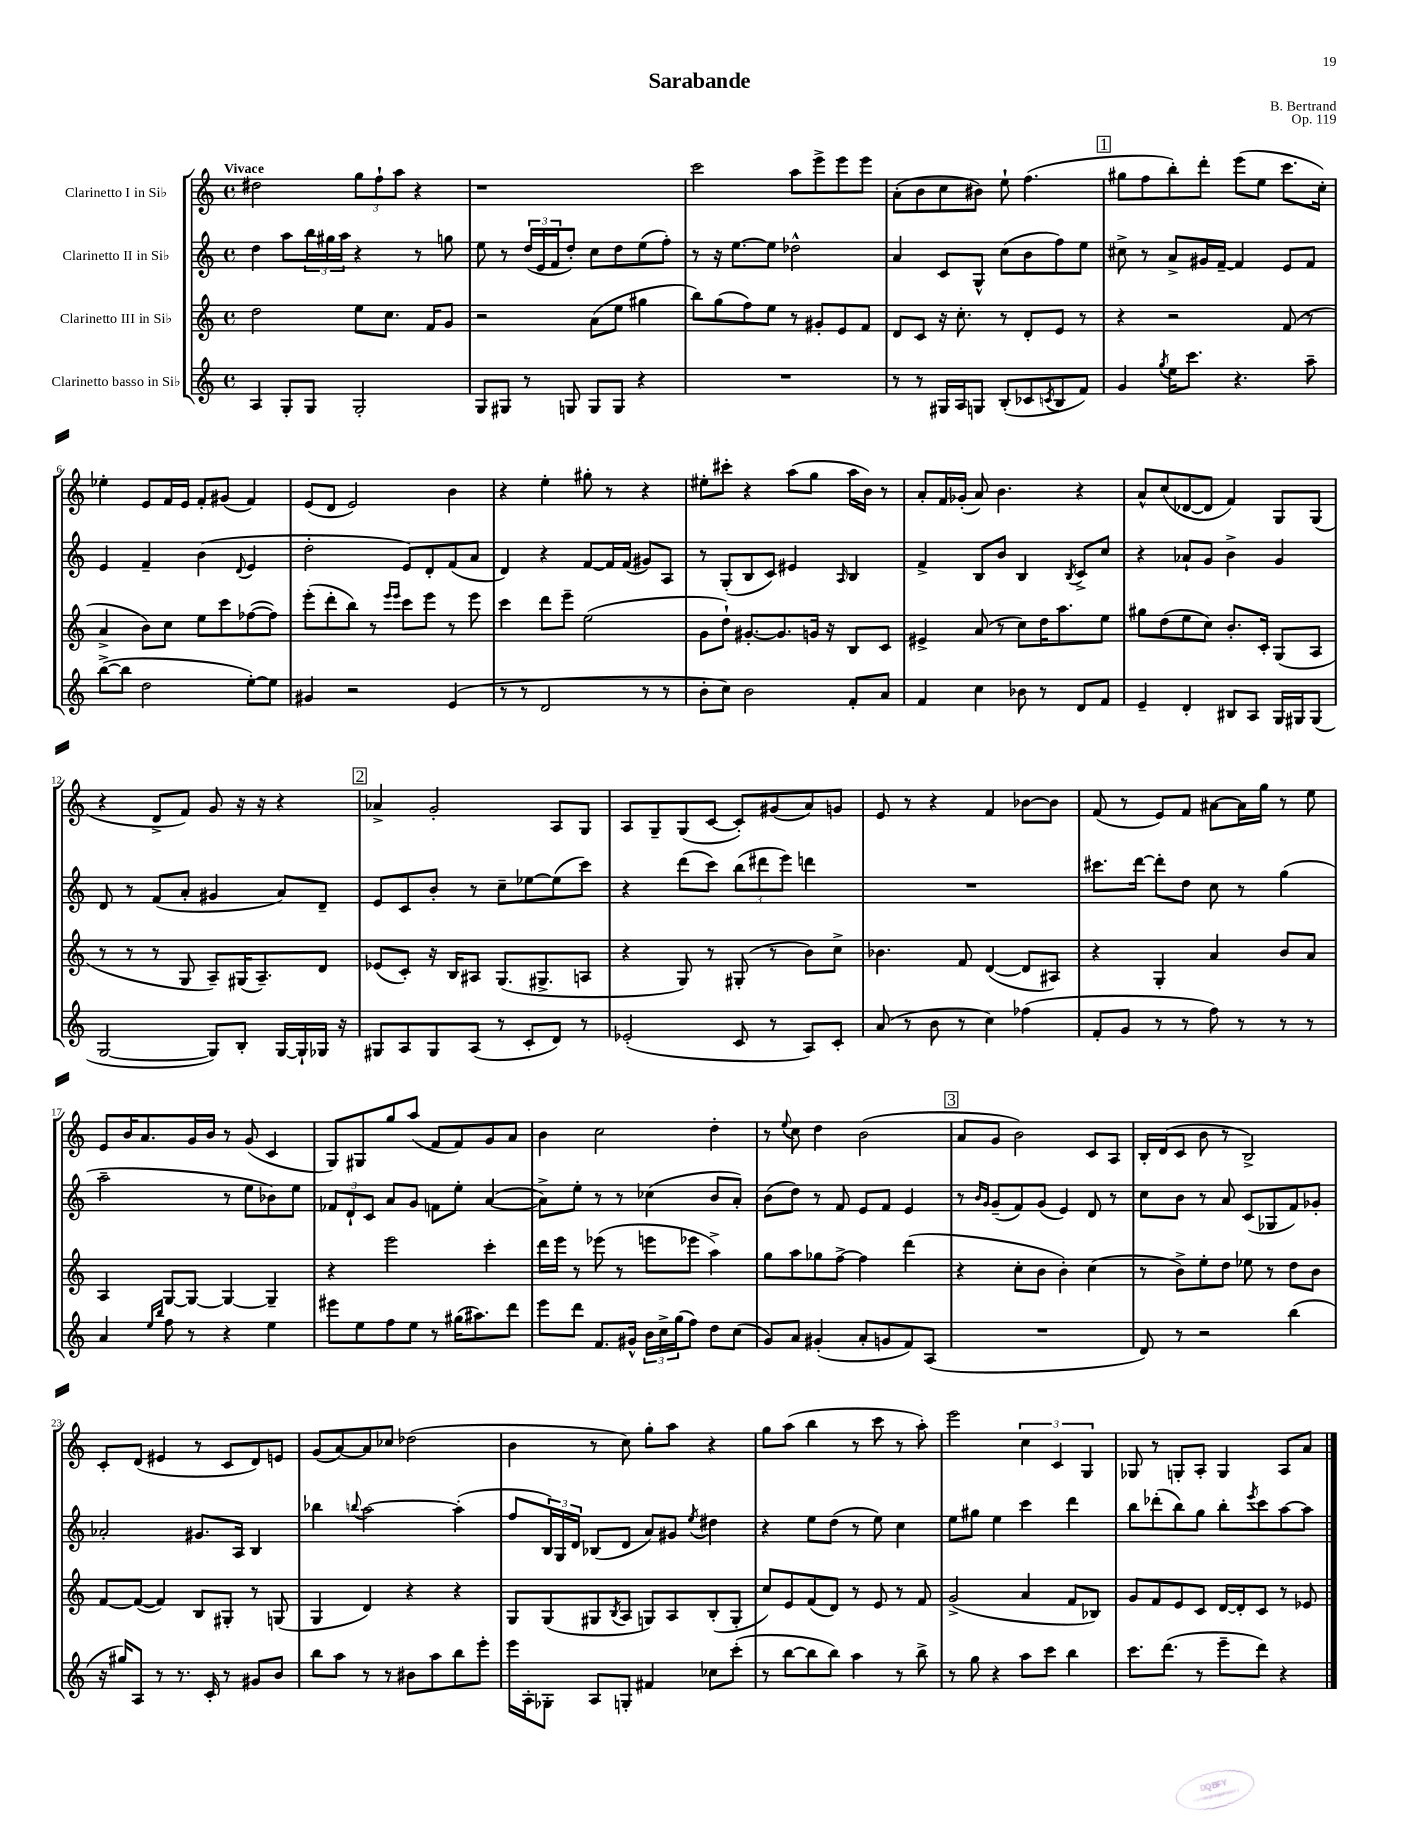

**kern	**kern	**kern	**kern
*staff4	*staff3	*staff2	*staff1
*clefG2	*clefG2	*clefG2	*clefG2
*k[]	*k[]	*k[]	*k[]
*M4/4	*M4/4	*M4/4	*M4/4
*met(c)	*met(c)	*met(c)	*met(c)
4A	2dd	4dd	2dd#
8G'	.	8aa	.
8G	.	24bb	.
.	.	24gg#	.
.	.	24aa	.
2G'	8ee	4r	12gg
.	.	.	12ff`
.	8.cc	.	.
.	.	.	12aa
.	.	8r	4r
.	16f	.	.
.	8g	8gg	.
=	=	=	=
8G	2r	8ee	1r
8G#	.	8r	.
8r	.	(24dd	.
.	.	24e	.
.	.	24f	.
8G	.	8dd')	.
8G	(8a	8cc	.
8G	8ee	8dd	.
4r	4gg#	(8ee	.
.	.	8ff')	.
=	=	=	=
1r	8bb)	8r	2ccc
.	(8gg	16r	.
.	.	[8.ee	.
.	8ff)	.	.
.	8ee	8ee]	.
.	8r	2dd-^^	8aa
.	8g#'	.	8eee^
.	8e	.	8eee
.	8f	.	8eee
=	=	=	=
8r	8d	4a	(8a'
8r	8c	.	8b
16G#	16r	8c	8cc
16A	8.cc'	.	.
8G	.	8G^^	8b#)
(8B'	8r	(8cc	8ee`
8c-	8d'	8b	(4.ff
8qc	.	.	.
8B	8e	8ff)	.
8f)	8r	8ee	.
=	=	=	=
4g	4r	8cc#^	8gg#
.	.	8r	8ff
8qgg	.	.	.
16ee	2r	8a^	8bb')
8.ccc	.	.	.
.	.	16g#	8ddd'
.	.	[16f~	.
4.r	.	4f]	(8eee
.	.	.	8ee
.	(8f	8e	8.ccc
8aa~	8r	8f	.
.	.	.	16cc')
=	=	=	=
([8bb^	4a^	4e	4ee-'
8bb]	.	.	.
2dd	8b)	4f~	8e
.	8cc	.	16f
.	.	.	16e
.	8ee	(4b	8f'
.	8ccc	.	(8g#
.	.	8qqd	.
[8ee')	([8ff-	4e	4f)
8ee]	8ff-])	.	.
=	=	=	=
4g#	(8eee'	2dd'	(8e
.	8ddd'	.	8d
2r	8bb)	.	2e)
.	8r	.	.
.	16qqeee	.	.
.	16qqeee	.	.
.	8ccc	8e)	.
.	8eee	8d'	.
(4e	8r	(8f	4b
.	8eee	8a	.
=	=	=	=
8r	4ccc	4d)	4r
8r	.	.	.
2d	8ddd	4r	4ee'
.	8eee~	.	.
.	(2ee	[8f	8gg#'
.	.	16f]	8r
.	.	(16f	.
8r	.	8g#)	4r
8r	.	8A	.
=	=	=	=
8b'	8g	8r	8ee#'
8cc)	8dd`)	(8G'	8ccc#'
2b	[8.g#'	8B	4r
.	.	8c)	.
.	8.g#]	.	.
.	.	4e#	(8aa
.	16g	.	8gg
.	16r	.	.
.	.	16qqA	.
8f'	8B	4B	16aa
.	.	.	16b)
8a	8c	.	8r
=	=	=	=
4f	4e#^	4f^	8a'
.	.	.	16f
.	.	.	(16g-'
4cc	(8a	8B	8a)
.	8r	8b	4.b
8b-	8cc)	4B	.
8r	16dd	.	.
.	8.aa	.	.
.	.	8qB	.
8d	.	8c^	4r
8f	8ee	8cc	.
=	=	=	=
4e~	8gg#	4r	8a^^
.	(8dd	.	(8cc
4d'	8ee	8a-`	[8d-
.	8cc)	8g	8d-]
8B#	8.b'	4b^	4f)
8A	.	.	.
.	16c'	.	.
16G	(8G	4g	8G
16G#	.	.	.
(8G#	8A	.	(8G
=	=	=	=
[2G	8r	8d	4r
.	8r	8r	.
.	8r	(8f	8d^
.	8G	8a'	8f)
8G])	8A~)	4g#	8g
8B'	(16G#	.	16r
.	8.A~)	.	16r
[16G	.	8a)	4r
16G`]	.	.	.
16G-	8d	8d~	.
16r	.	.	.
=	=	=	=
8G#	(8e-	8e	4a-^
8A	8c')	8c	.
8G#	16r	8b'	2g'
.	16B	.	.
(8A	8A#	8r	.
8r	(8.G	8cc~	.
8c'	.	[8ee-	.
.	8.G#^	.	.
8d)	.	(8ee-]	8A
8r	8A	8ccc)	8G
=	=	=	=
(2e-'	4r	4r	8A
.	.	.	8G~
.	8G)	(8ddd	(8G
.	8r	8ccc)	[8c
8c	(8G#'	(12bb	8c'])
.	.	12ddd#	.
8r	8r	.	(8g#
.	.	12eee)	.
8A)	8b)	4ddd	8a)
8c'	8cc^	.	8g
=	=	=	=
(8a	4.b-	1r	8e
8r	.	.	8r
8b	.	.	4r
8r	8f	.	.
4cc)	([4d	.	4f
(4ff-	8d]	.	[8b-
.	8A#)	.	8b-]
=	=	=	=
8f'	4r	8.ccc#	(8f
8g	.	.	8r
.	.	[16ddd	.
8r	4G'	8ddd']	8e)
8r	.	8dd	8f
8ff)	4a	8cc	[8a#
8r	.	8r	16a#]
.	.	.	16gg
8r	8b	(4gg	8r
8r	8a	.	8ee
=	=	=	=
4a	4A	2aa~	8e
.	.	.	16b
.	.	.	8.a
16qqee	.	.	.
16qqbb	.	.	.
8ff	[8G	.	.
8r	8G_	.	16g
.	.	.	16b
4r	4G_	8r	8r
.	.	8ee	(8g
4ee	4G~]	8b-)	4c
.	.	8ee	.
=	=	=	=
8eee#	4r	12f-	8G)
.	.	12d`	.
8ee	.	.	8G#
.	.	12c	.
8ff	2eee	8a	8gg
8ee	.	8g	(8aa
8r	.	8f	8f
(16gg#	.	8ee'	8f)
8.aa#)	.	.	.
.	4ccc'	([4a	8g
8ddd	.	.	8a
=	=	=	=
8eee	16ddd	8a^])	4b
.	16eee	.	.
8ddd	8r	8ee'	.
8.f	(8eee-	8r	2cc
.	8r	8r	.
16g#^^	.	.	.
24b	8eee	(4cc-	.
24cc^	.	.	.
(24gg	.	.	.
8ff)	8eee-	.	.
8dd	4aa^)	8b	4dd'
(8cc	.	8a')	.
=	=	=	=
8g)	8gg	(8b	8r
.	.	.	8qqee
8a	8aa	8dd)	8cc
(4g#'	8gg-	8r	4dd
.	[8ff^	8f	.
8a'	4ff]	8e	(2b
8g	.	8f	.
8f)	(4ddd	4e	.
(8A	.	.	.
=	=	=	=
1r	4r	8r	8a
.	.	16qqb	.
.	.	16qqg	.
.	.	(8g~	8g
.	8cc'	8f)	2b)
.	8b	(8g	.
.	4b')	4e)	.
.	(4cc	8d	8c
.	.	8r	8A
=	=	=	=
8d)	8r	8cc	16B'
.	.	.	(16d
8r	8b^)	8b	8c
2r	8ee'	8r	8b
.	8dd	8a	8r
.	8ee-	(8c	2B^)
.	8r	8G-	.
(4bb	8dd	8f)	.
.	8b	8g-'	.
=	=	=	=
16r	[8f	2a-'	8c'
16gg#)	.	.	.
8A	(8f_	.	(8d
8r	4f])	.	4e#
8.r	.	.	.
.	8B	8.g#	8r
16c'	.	.	.
8r	8G#'	.	8c
.	.	16A	.
8g#	8r	4B	8d)
8b	(8G	.	8e
=	=	=	=
8bb	4G	4bb-	(8g
8aa	.	.	[8a)
.	.	8qqbb	.
8r	4d)	[2aa	8a]
8r	.	.	8cc-
8b#	4r	.	(2dd-
8aa	.	.	.
8bb	4r	(4aa']	.
8eee'	.	.	.
=	=	=	=
16eee	8G	8ff	4b
16A'	.	.	.
8G-'	(8G	24B)	.
.	.	24G	.
.	.	24d	.
8A	8G#	(8B-	8r
.	8qB	.	.
8G'	8A	8d	8cc)
4f#	8G)	8a)	8gg'
.	8A	8g#	8aa
.	.	8qee	.
8cc-	(8B'	4dd#	4r
(8ccc'	8G'	.	.
=	=	=	=
8r	8cc)	4r	8gg
[8bb	8e	.	(8aa
8bb]	(8f	8ee	4bb
8bb)	8d)	(8dd	.
4aa	8r	8r	8r
.	8e	8ee)	8ccc
8r	8r	4cc	8r
8bb^	8f	.	8aa')
=	=	=	=
8r	(2g^	8ee	2eee
8gg	.	8gg#	.
4r	.	4ee	.
8aa	4a	4ccc	6cc
8ccc	.	.	.
.	.	.	6c
4bb	8f	4ddd	.
.	.	.	6G
.	8B-)	.	.
=	=	=	=
8.ccc	8g	8bb	8G-
.	8f	(8ddd-'	8r
(8.ddd	.	.	.
.	8e	8bb)	8G'
8r	8c	8gg	8A'
8eee~	[16d	8bb'	4G
.	16d']	.	.
.	.	8qeee	.
8ddd)	8c	8ccc	.
4r	8r	[8aa	8A
.	8e-	8aa]	8a
==	==	==	==
*-	*-	*-	*-
